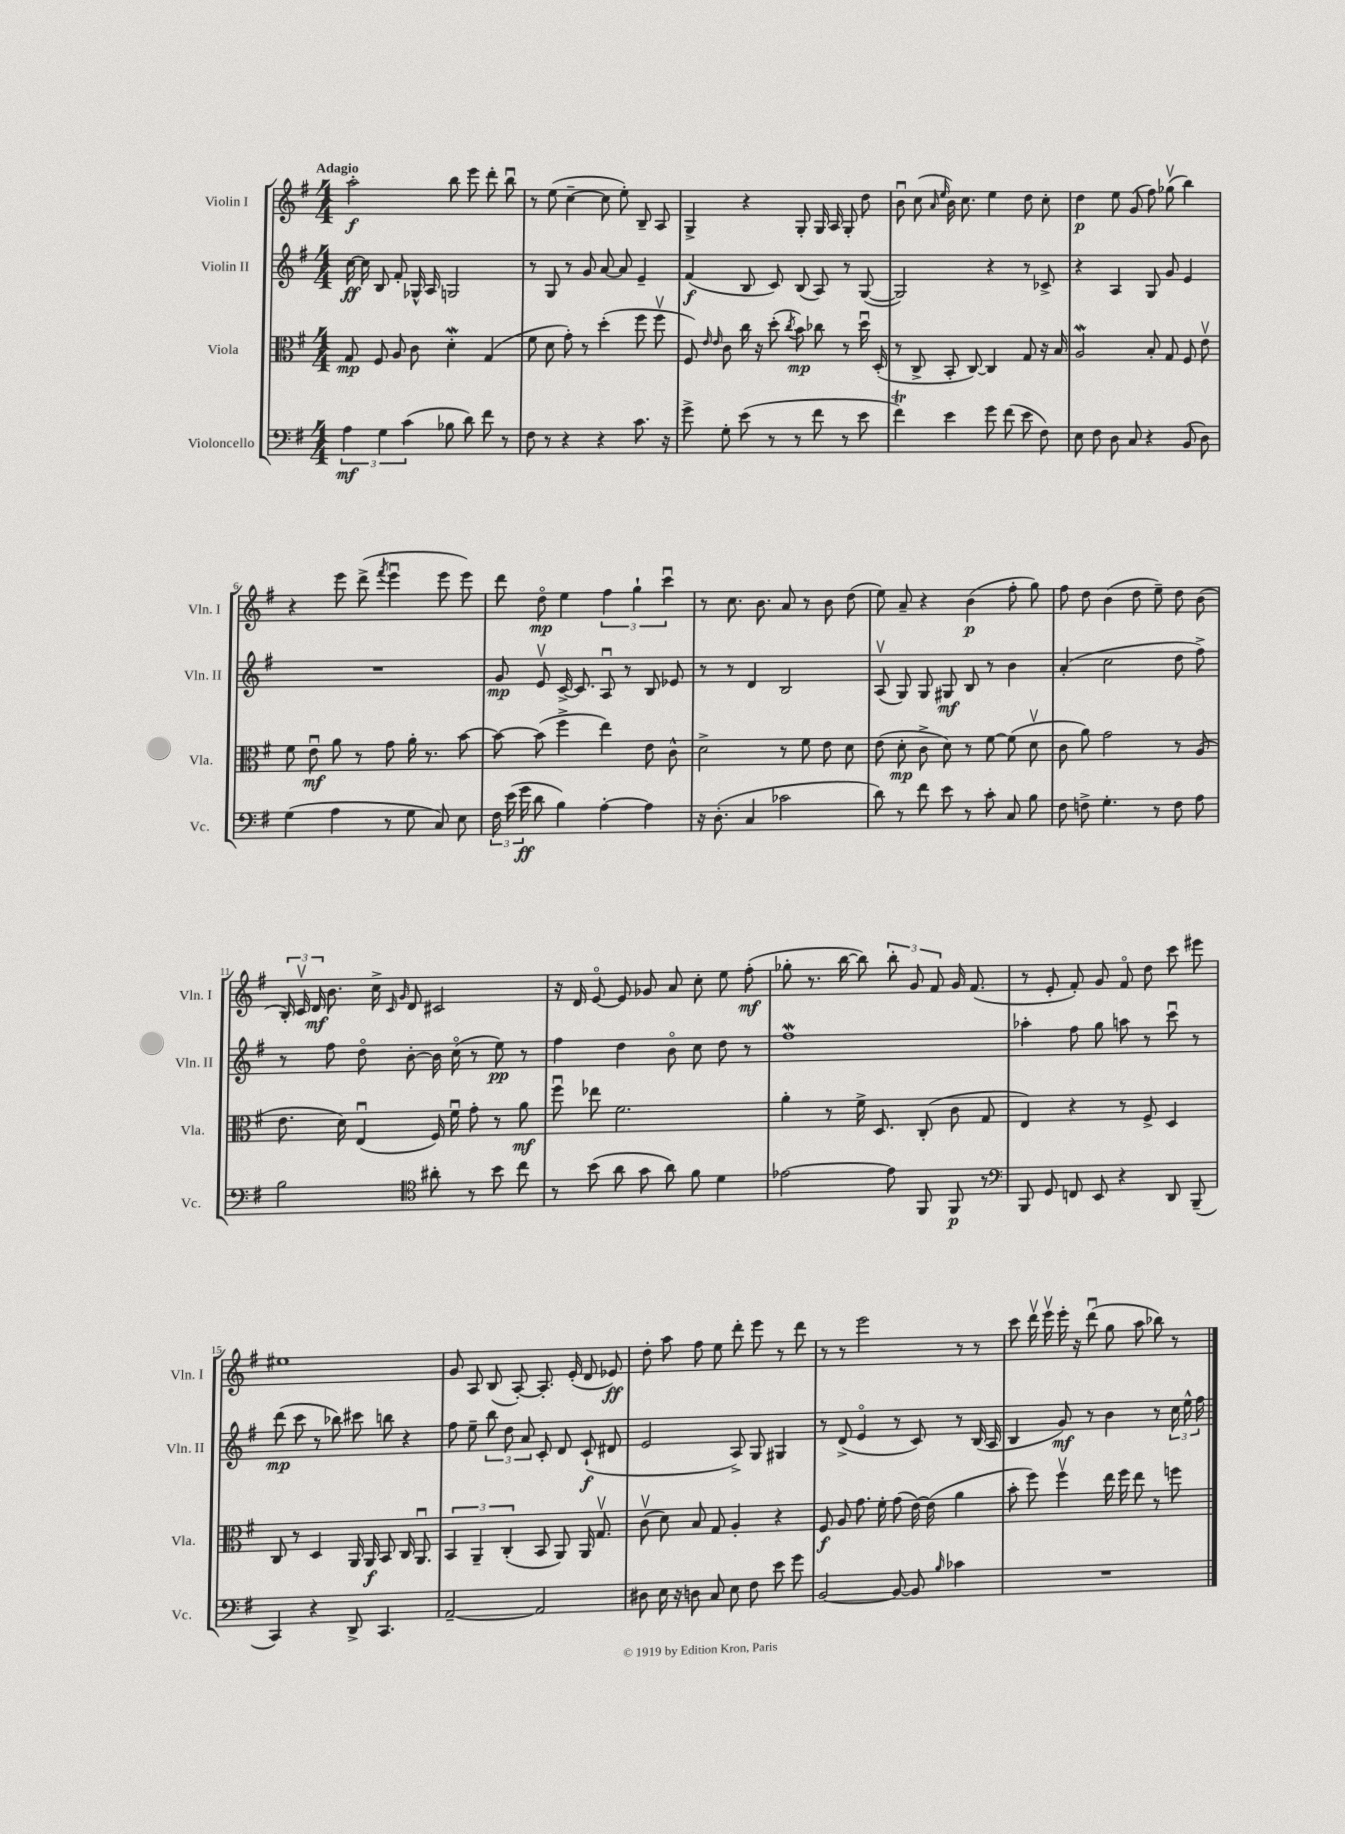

**kern	**dynam	**kern	**dynam	**kern	**dynam	**kern	**dynam
*part4	*part4	*part3	*part3	*part2	*part2	*part1	*part1
*staff4	*staff4	*staff3	*staff3	*staff2	*staff2	*staff1	*staff1
*I"Violoncello	*	*I"Viola	*	*I"Violin II	*	*I"Violin I	*
*I'Vc.	*	*I'Vla.	*	*I'Vln. II	*	*I'Vln. I	*
*clefF4	*	*clefC3	*	*clefG2	*	*clefG2	*
*k[f#]	*	*k[f#]	*	*k[f#]	*	*k[f#]	*
*M4/4	*	*M4/4	*	*M4/4	*	*M4/4	*
=1	=1	=1	=1	=1	=1	=1	=1
!	!	!	!	!	!	!LO:TX:a:B:t=Adagio	!
6A\	mf	8G/	mp	[16cc\	ff	2aa'\	f
.	.	.	.	16cc\]	.	.	.
.	.	8F#/	.	8B/	.	.	.
6G\	.	.	.	.	.	.	.
.	.	8A/	.	8f#'/	.	.	.
(6c\	.	.	.	.	.	.	.
.	.	8c\	.	16G-X^^/	.	.	.
.	.	.	.	16A/	.	.	.
8B-X\	.	4dW'\	.	2Gn/	.	8bb\	.
8d\)	.	.	.	.	.	8eee\	.
8f#\	.	(4G/	.	.	.	8ddd'\	.
8r	.	.	.	.	.	8bbu\	.
=2	=2	=2	=2	=2	=2	=2	=2
8F#\	.	8f#\	.	8r	.	8r	.
8r	.	8d\	.	8G/	.	(8ee\	.
4r	.	8g'\)	.	8r	.	[4cc~\	.
.	.	8r	.	8g/	.	.	.
4r	.	(4dd'\	.	[8a/	.	8cc\]	.
.	.	.	.	8a/]	.	8ee'\)	.
8.c\	.	8ff#\	.	4e~/	.	8B~/	.
.	.	8ff#v\	.	.	.	8A/	.
16r	.	.	.	.	.	.	.
=3	=3	=3	=3	=3	=3	=3	=3
8g^\	.	8F#/)	.	(4f#/	f	4G^/	.
.	.	16qqe/	.	.	.	.	.
.	.	16qqe/	.	.	.	.	.
8G'\	.	8c\	.	.	.	.	.
(8e\	.	16cc\	.	8B/	.	4r	.
.	.	16r	.	.	.	.	.
8r	.	(8dd'\	.	8c/)	.	.	.
.	.	8qcc/	.	.	.	.	.
8r	.	8b\)	mp	(8B/	.	8G'/	.
8f#\	.	8cc-X\	.	8A/)	.	16G/	.
.	.	.	.	.	.	16A/	.
8r	.	8r	.	8r	.	8G'/	.
8e\	.	16ddu\	.	([8G/	.	8dd\	.
.	.	(16D'/	.	.	.	.	.
=4	=4	=4	=4	=4	=4	=4	=4
4f#t\)	.	8r	.	2G/])	.	8bu\	.
.	.	8C^/	.	.	.	(8cc\	.
.	.	.	.	.	.	16qqa/	.
.	.	.	.	.	.	16qqee/	.
4e\	.	8BB'/	.	.	.	16b\)	.
.	.	.	.	.	.	8.cc\	.
.	.	[8C/)	.	.	.	.	.
8g\	.	4C/]	.	4r	.	4ee\	.
(8f#\	.	.	.	.	.	.	.
8e\	.	8G/	.	8r	.	8dd\	.
8F#\)	.	16r	.	8c-X^/	.	8cc'\	.
.	.	16B/	.	.	.	.	.
=5	=5	=5	=5	=5	=5	=5	=5
8E\	.	2AW/	.	4r	.	4dd\	p
8F#\	.	.	.	.	.	.	.
8D\	.	.	.	4A/	.	8ee\	.
8C/	.	.	.	.	.	(8g/	.
4r	.	8B'/	.	8G/	.	8ff#\)	.
.	.	8G/	.	8g/	.	(8gg-Xv\	.
(8BB/	.	8F#/	.	4e/	.	4bb\)	.
8D\)	.	8ev\	.	.	.	.	.
!!LO:LB:g=z
=6	=6	=6	=6	=6	=6	=6	=6
(4G\	.	8f#\	.	1r	.	4r	.
.	.	8eu\	mf	.	.	.	.
4A\	.	8a\	.	.	.	8eee\	.
.	.	8r	.	.	.	(8ddd^\	.
.	.	.	.	.	.	8qfff#/	.
8r	.	8g\	.	.	.	4eeeu\	.
8G\	.	16a'\	.	.	.	.	.
.	.	8.r	.	.	.	.	.
8C/)	.	.	.	.	.	8eee\	.
8E\	.	[8b\	.	.	.	8eee\)	.
=7	=7	=7	=7	=7	=7	=7	=7
24F#\	.	8b\_	.	8g/	mp	8ddd\	.
(24e\	.	.	.	.	.	.	.
24g\	ff	.	.	.	.	.	.
8d\	.	(8b\]	.	8ev/	.	8dd\	mp
4B\)	.	4ff#^\	.	[16c^/	.	4ee\	.
.	.	.	.	8.c/]	.	.	.
[4A'\	.	4ee\)	.	8Au/	.	6ff#\	.
.	.	.	.	8r	.	.	.
.	.	.	.	.	.	6gg`\	.
4A\]	.	8e\	.	8B/	.	.	.
.	.	.	.	.	.	6cccu\	.
.	.	8c^^\	.	8e-X/	.	.	.
=8	=8	=8	=8	=8	=8	=8	=8
16r	.	2d^\	.	8r	.	8r	.
(8.D'\	.	.	.	.	.	.	.
.	.	.	.	8r	.	8.cc\	.
4C/	.	.	.	4d/	.	.	.
.	.	.	.	.	.	8.b\	.
2c-X\	.	8r	.	2B/	.	8a/	.
.	.	8f#\	.	.	.	8r	.
.	.	8e\	.	.	.	8b\	.
.	.	8d\	.	.	.	(8dd\	.
=9	=9	=9	=9	=9	=9	=9	=9
8d\)	.	(8e\	.	(8Av/	.	8ee\)	.
8r	.	8d'\	mp	8G/)	.	8a~/	.
8f#\	.	8c^\	.	8G/	.	4r	.
8e\	.	8d\)	.	8G#X/	mf	.	.
8r	.	8r	.	8B/	.	(4b\	p
8c'\	.	[8f#\	.	8r	.	.	.
8C/	.	(8f#\]	.	4b\	.	8ff#'\	.
8B\	.	8dv\	.	.	.	8gg\)	.
=10	=10	=10	=10	=10	=10	=10	=10
8F#\	.	8c\	.	(4a'/	.	8ff#\	.
8Fn^\	.	8a\)	.	.	.	8dd\	.
4.G'\	.	2g\	.	2cc\	.	(4b\	.
.	.	.	.	.	.	8dd\	.
8r	.	.	.	.	.	8ee~\)	.
8F\	.	8r	.	8dd\	.	8dd\	.
8A\	.	(8A/	.	8ff#^\)	.	(8b\	.
!!LO:LB:g=z
=11	=11	=11	=11	=11	=11	=11	=11
2B\	.	8.e\	.	8r	.	24B'/)	.
.	.	.	.	.	.	24cv/	.
.	.	.	.	.	.	24d/	mf
.	.	.	.	8ff#\	.	8.b\	.
.	.	16d\)	.	.	.	.	.
.	.	(4Eu/	.	8dd\	.	.	.
.	.	.	.	.	.	16cc^\	.
.	.	.	.	.	.	16qqc/	.
.	.	.	.	.	.	16qqg/	.
.	.	.	.	[8b'\	.	8d/	.
*clefC4	*	*	*	*	*	*	*
8a#X'\	.	16F#/)	.	16b\]	.	2c#X/	.
.	.	16f#u\	.	(16cc\	.	.	.
8r	.	8g'\	.	8r	.	.	.
8b\	.	8r	.	8ee\)	pp	.	.
8cc\	.	8a\	mf	8r	.	.	.
=12	=12	=12	=12	=12	=12	=12	=12
8r	.	8ff#u\	.	4ff#\	.	16r	.
.	.	.	.	.	.	16d/	.
(8b\	.	8ee-X\	.	.	.	[8e/	.
8a\	.	2.f#\	.	4dd\	.	8e/]	.
8g\	.	.	.	.	.	8g-X/	.
8a\)	.	.	.	8b\	.	8a/	.
8f#\	.	.	.	8cc\	.	8cc'\	.
4d\	.	.	.	8dd\	.	8ee\	.
.	.	.	.	8r	.	(8ff#'\	mf
=13	=13	=13	=13	=13	=13	=13	=13
[2e-X\	.	4a'\	.	1ff#W	.	8gg-X'\	.
.	.	.	.	.	.	8.r	.
.	.	8r	.	.	.	.	.
.	.	.	.	.	.	[16bb\	.
.	.	16f#^\	.	.	.	8bb\])	.
.	.	8.D/	.	.	.	.	.
8e-\]	.	.	.	.	.	12bb'\	.
.	.	.	.	.	.	12g/	.
8FF#/	.	(8C'/	.	.	.	.	.
.	.	.	.	.	.	12f#/	.
8FF#/	p	8c\	.	.	.	16g/	.
.	.	.	.	.	.	(8.f#/	.
8r	.	8G/	.	.	.	.	.
=14	=14	=14	=14	=14	=14	=14	=14
*clefF4	*	*	*	*	*	*	*
8BBB/	.	4E/)	.	4aa-X'\	.	8r	.
8GG/	.	.	.	.	.	8e'/	.
8FFn/	.	4r	.	8ff#\	.	8f#'/)	.
8EE/	.	.	.	8gg\	.	8g/	.
4r	.	8r	.	8aan\	.	8f#/	.
.	.	8F#^/	.	8r	.	8dd\	.
8DD/	.	4D/	.	8cccu\	.	8ccc\	.
(8BBB~/	.	.	.	8r	.	8eee#X\	.
!!LO:LB:g=z
=15	=15	=15	=15	=15	=15	=15	=15
4CC/)	.	8C/	.	(8ddd\	mp	1ee#X	.
.	.	8r	.	8ccc\	.	.	.
4r	.	4D/	.	8r	.	.	.
.	.	.	.	8bb-X\)	.	.	.
8DD^/	.	16AA/	.	8ccc#X\	.	.	.
.	.	16AA/	f	.	.	.	.
4.CC/	.	8BB/	.	8bbn\	.	.	.
.	.	16C/	.	4r	.	.	.
.	.	8.AAu/	.	.	.	.	.
=16	=16	=16	=16	=16	=16	=16	=16
[2AA~/	.	6BB/	.	8ff#\	.	8g/	.
.	.	.	.	8ee~\	.	8A/	.
.	.	6AA~/	.	.	.	.	.
.	.	.	.	12bb\	.	(8B/	.
.	.	(6C'/	.	12dd\	.	.	.
.	.	.	.	.	.	[8A'/)	.
.	.	.	.	12a/	.	.	.
2AA/]	.	8BB/	.	8c'/	.	8.A'/]	.
.	.	8AA/)	.	8d/	.	.	.
.	.	.	.	.	.	(16e'/	.
.	.	16AA/	.	(8c`/	f	8d/	.
.	.	8.Gv/	.	.	.	.	.
.	.	.	.	8d#X/	.	8e-X/)	ff
=17	=17	=17	=17	=17	=17	=17	=17
8D#X\	.	(8cv\	.	2e/	.	8dd'\	.
16E\	.	8d\)	.	.	.	8aa\	.
16r	.	.	.	.	.	.	.
8Dn\	.	8B/	.	.	.	8ff#\	.
8C/	.	8G/	.	.	.	8ee\	.
8E\	.	4A'/	.	8A^/)	.	8ddd'\	.
8F#\	.	.	.	8G/	.	8eee\	.
8e\	.	4r	.	4G#X/	.	8r	.
8g\	.	.	.	.	.	8ddd\	.
=18	=18	=18	=18	=18	=18	=18	=18
[2BB/	.	8F#/	f	8r	.	8r	.
.	.	8A/	.	(8d^/	.	8r	.
.	.	8.g\	.	4e/	.	2eee\	.
.	.	16f#'\	.	.	.	.	.
8BB/_	.	(8g\	.	8r	.	.	.
8BB/]	.	[16e\)	.	8c/)	.	.	.
.	.	(16e\]	.	.	.	.	.
16qqB/	.	.	.	.	.	.	.
4c-X\	.	4a\	.	8r	.	8r	.
.	.	.	.	(16B/	.	8r	.
.	.	.	.	16A/	.	.	.
=19	=19	=19	=19	=19	=19	=19	=19
1r	.	8b'\	.	4B/	.	8ccc\	.
.	.	8ff#\)	.	.	.	16dddv\	.
.	.	.	.	.	.	16eeev\	.
.	.	4ff#v\	.	8g/)	mf	16eee'\	.
.	.	.	.	.	.	16r	.
.	.	.	.	8r	.	(8dddu\	.
.	.	16ee\	.	4b\	.	8gg\	.
.	.	16ff#\	.	.	.	.	.
.	.	8ee\	.	.	.	8aa\	.
.	.	8r	.	8r	.	8bb-X\)	.
.	.	8ffn\	.	24cc\	.	8r	.
.	.	.	.	24ee^^\	.	.	.
.	.	.	.	24ff#\	.	.	.
==	==	==	==	==	==	==	==
*-	*-	*-	*-	*-	*-	*-	*-
